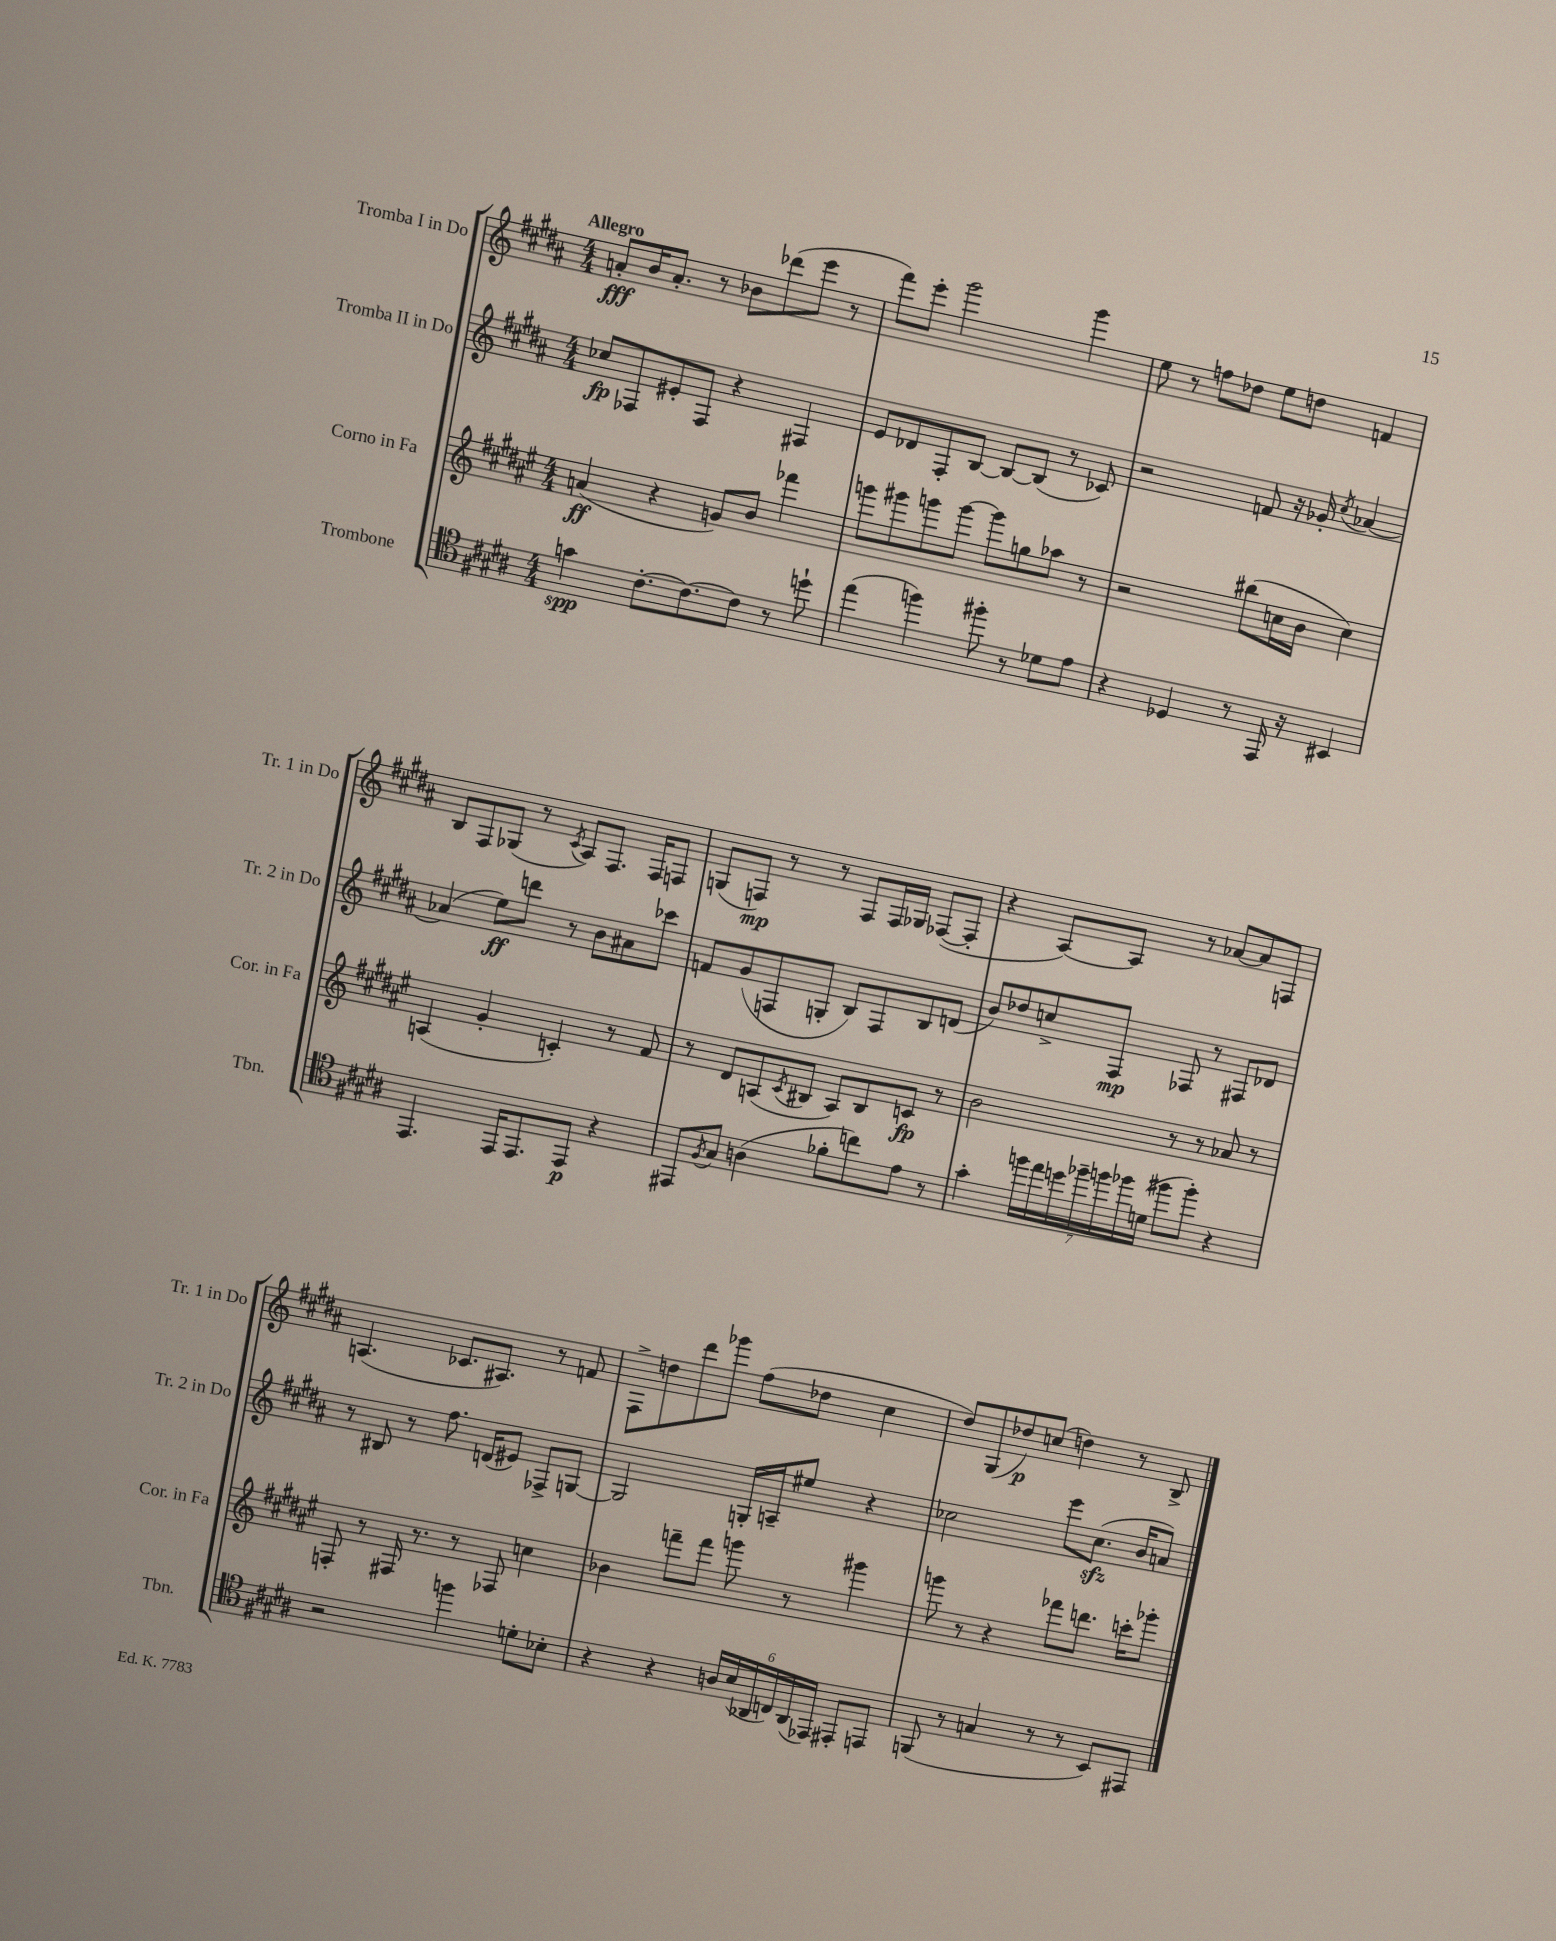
<<
\new StaffGroup <<
\new Staff = "s0" \with { instrumentName = "Tromba I in Do" shortInstrumentName = "Tr. 1 in Do" } {
    \clef treble \key b \major \numericTimeSignature \time 4/4 \tempo "Allegro"
    a'8-.\fff b'16 a'8.-. r8 bes'8 des'''8( e'''8 r8 |
    fis'''8) e'''8-. gis'''2 gis'''4 |
    e''8 r8 f''8 des''8 e''8 d''8 f'4 |
    b8 fis8 ges8( r8 \acciaccatura { cis'8 } ais8) fis8. fis16 f8 |
    g8( f8\mp) r8 r8 f8 f16 ges16 fes8~( fes8-. |
    r4 ais8~) ais8 r8 aes'8~ aes'8 f8 |
    a4.( ces'8. ais8.) r8 f'8 |
    fis8-> d''8 dis'''8 ges'''8 fis''8( des''8 cis''4 |
    dis''8) gis8( des''8\p) c''8( d''4) r8 b8-> \bar "|." |
}
\new Staff = "s1" \with { instrumentName = "Tromba II in Do" shortInstrumentName = "Tr. 2 in Do" } {
    \clef treble \key b \major \numericTimeSignature \time 4/4
    ces''8\fp fes8 eis'8-. fes8 r4 fis4 |
    e'8 des'8 fis8-. b8~ b8~ b8( r8 ces'8) |
    r2 f'8 r16 ges'16-. \acciaccatura { cis''8 } aes'4~ |
    aes'4( e''8\ff) d'''8 r8 b'8 ais'8 ces'''8 |
    f'8 gis'8( f8 g8-. b8) f8 b8 d'8( |
    b'8) des''8 c''8-> fis8\mp fes8 r8 fis8 des'8 |
    r8 bis8 r8 fis''8. d'16( eis'8) fes8-> g8~ |
    g2 g16-. a16-- eis''8 r4 |
    ces''2 e'''8 ces''8.\sfz( b'16 a'8) \bar "|." |
}
\new Staff = "s2" \with { instrumentName = "Corno in Fa" shortInstrumentName = "Cor. in Fa" } {
    \clef treble \key fis \major \numericTimeSignature \time 4/4
    a'4\ff( r4 g'8) b'8 fes'''4 |
    g'''8 gis'''8 g'''8 g'''8~ g'''8 g''8 aes''8 r8 |
    r2 bis''8( c''16 b'16 c''4) |
    a4( gis'4-. c'4-.) r8 fis'8 |
    r8 dis'8 a8( \acciaccatura { cis'8 } bis8 a8) bis8 c'8\fp r8 |
    b'2 r8 r8 aes'8 r8 |
    f8-. r8 fis16 r8. r8 fes8 c''4 |
    bes'4 f'''8-- f'''8 g'''8 r8 gis'''4 |
    g'''8 r8 r4 fes'''8 d'''8. c'''16-. ges'''8-. \bar "|." |
}
\new Staff = "s3" \with { instrumentName = "Trombone" shortInstrumentName = "Tbn." } {
    \clef tenor \key b \major \numericTimeSignature \time 4/4
    g'4\spp cis'8.~-. cis'8.~ cis'8 r8 d''8-! |
    e''4( f''4) fis''8-. r8 des'8 e'8 |
    r4 des4 r8 e,16 r16 bis,4 |
    e,4. e,16 e,8. e,8\p r4 |
    eis,8 \acciaccatura { fis8 } gis8 a4( fes'8-. c''8) e'8 r8 |
    gis'4-. \tuplet 7/4 { f''16 e''16 d''16 fes''16-- f''16 fes''16 d'16( } fis''8 fis''8-.) r4 |
    r2 f''4 d'8-. bes8-. |
    r4 r4 \tuplet 6/4 { a16 b16( aes,16 c16) aes,16( ees,16) } eis,8-. e,8 |
    f,8( r8 g4 r8 r8 b,8) eis,8 \bar "|." |
}
>>
>>
\layout { \context { \Score \remove "Bar_number_engraver" } }
